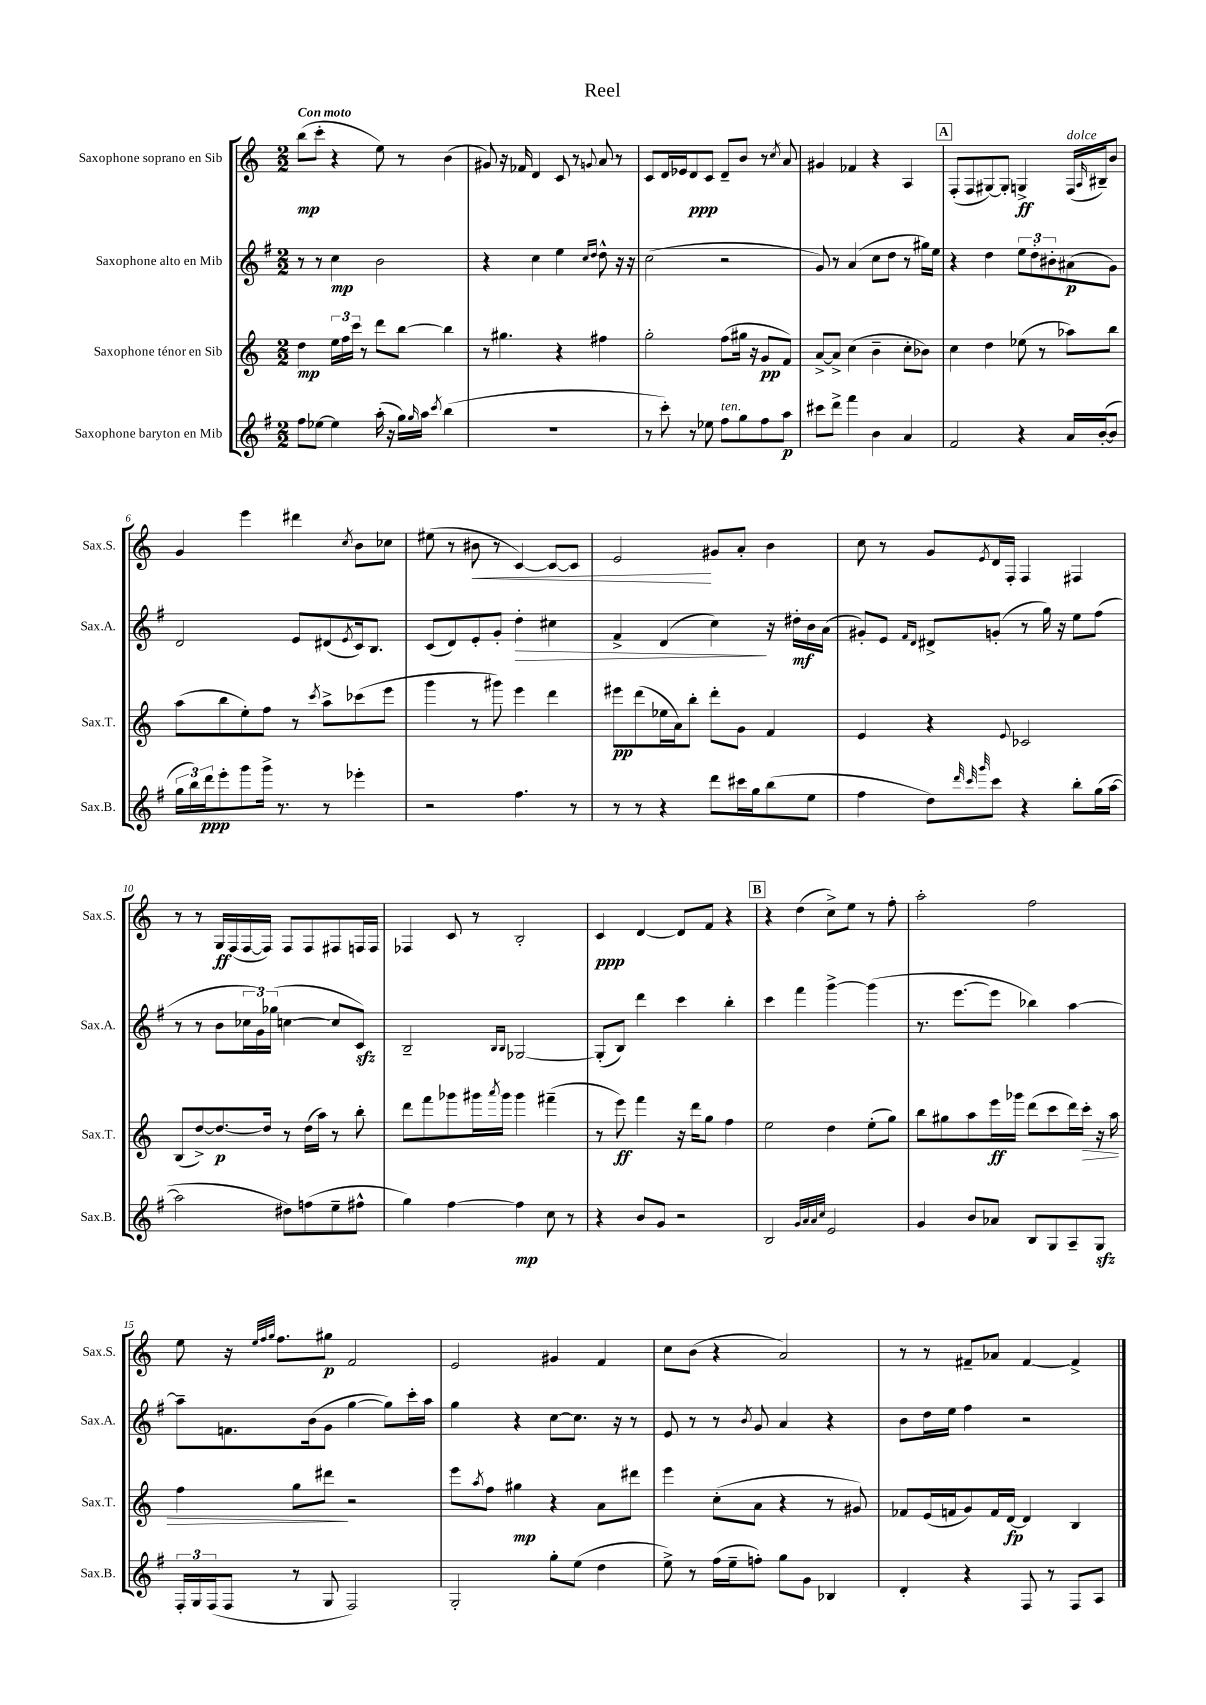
\header { title = "Reel" }
<<
\new StaffGroup <<
\new Staff = "s0" \with { instrumentName = "Saxophone soprano en Sib" shortInstrumentName = "Sax.S." } {
    \clef treble \key c \major \numericTimeSignature \time 2/2 \tempo "Con moto"
    b''8\mp( c'''8-. r4 e''8) r8 b'4( |
    gis'8) r16 fes'16 d'4 c'8 r8 \appoggiatura { g'8 } a'8 r8 |
    c'8 d'16 ees'16 d'8\ppp c'8 d'8-- b'8 r8 \acciaccatura { c''8 } a'8 |
    gis'4 fes'4 r4 a4 |
    \mark \markup { \box "A" } f8-.( f8 gis8~) gis8-. g4->\ff f16^\markup { \italic "dolce" }( \grace { a16 } bis16--) b'8 |
    g'4 e'''4 dis'''4 \acciaccatura { c''8 } b'8 ces''8 |
    eis''8( r8 bis'8\< r8 c'4~) c'8~ c'8 |
    e'2\! gis'8 a'8-. b'4 |
    c''8 r8 g'8 \acciaccatura { e'8 } d'16 f16-. f4 fis4 |
    r8 r8 g16\ff f16( f16~ f16) f8 f8 fis8 f16 f16 |
    fes4 c'8 r8 b2-. |
    c'4\ppp d'4~ d'8 f'8 r4 |
    \mark \markup { \box "B" } r4 d''4( c''8->) e''8 r8 f''8-. |
    a''2-. f''2 |
    e''8 r16 \grace { e''32 f''32 g''32 } f''8. gis''8\p f'2 |
    e'2 gis'4 f'4 |
    c''8 b'8( r4 a'2) |
    r8 r8 fis'8-- aes'8 fis'4~ fis'4-> \bar "|." |
}
\new Staff = "s1" \with { instrumentName = "Saxophone alto en Mib" shortInstrumentName = "Sax.A." } {
    \clef treble \key g \major \numericTimeSignature \time 2/2
    r8 r8 c''4\mp b'2 |
    r4 c''4 e''4 \grace { c''16 d''16 } d''8-^ r16 r16 |
    c''2( r2 |
    g'8) r8 a'4( c''8 d''8 r8 gis''16) e''16 |
    \mark \markup { \box "A" } r4 d''4 \tuplet 3/2 { e''8 d''8-. bis'8-. } ais'8\p( g'8) |
    d'2 e'8 dis'8( \acciaccatura { e'8 } c'16) b8. |
    c'8( d'8) e'8-. g'8-. d''4-.\> cis''4 |
    fis'4-> d'4( c''4\!) r16 dis''16-.\mf b'16 a'16( |
    gis'8-.) e'8 \grace { fis'16 d'16 } dis'8-> g'8-.( r8 g''16) r16 e''8 fis''8( |
    r8 r8 b'8 \tuplet 3/2 { ces''16 g'16) ges''16( } c''4~ c''8 c'8\sfz) |
    b2-- \grace { b16 b16 } ges2~ |
    ges8-.( b8) d'''4 c'''4 b''4-. |
    \mark \markup { \box "B" } c'''4 fis'''4 g'''4~-> g'''4( |
    r8. e'''8.~ e'''8 bes''4) a''4~ |
    a''8-- f'8. b'16( g'8 g''4~ g''8) c'''16-. a''16 |
    g''4 r4 c''8~ c''8. r16 r8 |
    e'8 r8 r8 \acciaccatura { b'8 } g'8 a'4 r4 |
    b'8 d''16 e''16 fis''4 r2 \bar "|." |
}
\new Staff = "s2" \with { instrumentName = "Saxophone ténor en Sib" shortInstrumentName = "Sax.T." } {
    \clef treble \key c \major \numericTimeSignature \time 2/2
    d''4\mp \tuplet 3/2 { e''16 f''16 c'''16 } r8 d'''8 b''8~ b''4 |
    r8 gis''4. r4 fis''4 |
    g''2-. f''8( gis''16 r16 g'8\pp f'8) |
    a'8~-> a'8-> c''4( b'4-- c''8-. bes'8) |
    \mark \markup { \box "A" } c''4 d''4 ees''8( r8 aes''8) b''8 |
    a''8( b''8 e''8-.) f''8 r8 \acciaccatura { c'''8 } a''8-> ces'''8( e'''8 |
    g'''4 r8 gis'''8) e'''4 d'''4 |
    eis'''8\pp d'''8( ees''16 a'16) b''8-. d'''8-. g'8 f'4 |
    e'4 r4 \appoggiatura { e'8 } ces'2 |
    b8( d''8~->) d''8.~\p d''16 r8 d''16( a''16) r8 b''8-. |
    d'''8 f'''8 ges'''8 gis'''16 \acciaccatura { a'''8 } gis'''16 gis'''4 fis'''4--( |
    r8 e'''8\ff) f'''4 r16 d'''16 g''8 f''4 |
    \mark \markup { \box "B" } e''2 d''4 e''8-.( g''8) |
    b''8 gis''8 a''8 e'''16\ff ges'''16 d'''8( c'''8 d'''16) c'''16-.\> r16 a''16 |
    f''4 g''8 dis'''8\! r2 |
    e'''8 \acciaccatura { a''8 } f''8 gis''4\mp r4 a'8 dis'''8 |
    e'''4 c''8-.( a'8 r4 r8 gis'8) |
    fes'8 e'16( f'16 g'8) f'16 d'16~\fp d'4 b4 \bar "|." |
}
\new Staff = "s3" \with { instrumentName = "Saxophone baryton en Mib" shortInstrumentName = "Sax.B." } {
    \clef treble \key g \major \numericTimeSignature \time 2/2
    fis''8 ees''8~ ees''4 a''16-.( r16 g''16) \grace { g''16 } a''16 \acciaccatura { c'''8 } b''4( |
    R1 |
    r8 c'''8-.) r8 ees''8 fis''8^\markup { \italic "ten." } g''8 fis''8 a''8\p |
    cis'''8 d'''8-> fis'''4 b'4 a'4 |
    \mark \markup { \box "A" } fis'2 r4 a'16 b'16~-.( b'8 |
    \tuplet 3/2 { g''16 b''16) d'''16\ppp } e'''8-. g'''8 g'''16-> r8. r8 ees'''4-. |
    r2 fis''4. r8 |
    r8 r8 r4 d'''8 cis'''16 g''16 b''8( e''8 |
    fis''4 d''8) \grace { d'''32 c'''32 g'''32 } c'''8 r4 b''8-. g''16( a''16~ |
    a''2 dis''8) f''8( e''8-- fis''8-^ |
    g''4) fis''4~ fis''4\mp c''8 r8 |
    r4 b'8 g'8 r2 |
    \mark \markup { \box "B" } b2 \grace { g'32 a'32 a'32 c''32 } e'2 |
    g'4 b'8 aes'8 b8 g8 a8-- g8\sfz |
    \tuplet 3/2 { fis16-. g16 fis16( } fis8 r8 g8 fis2) |
    g2-. g''8-. e''8( d''4 |
    e''8->) r8 fis''16( e''16-- f''8-.) g''8 g'8 bes4 |
    d'4-. r4 fis8 r8 fis8 a8 \bar "|." |
}
>>
>>
